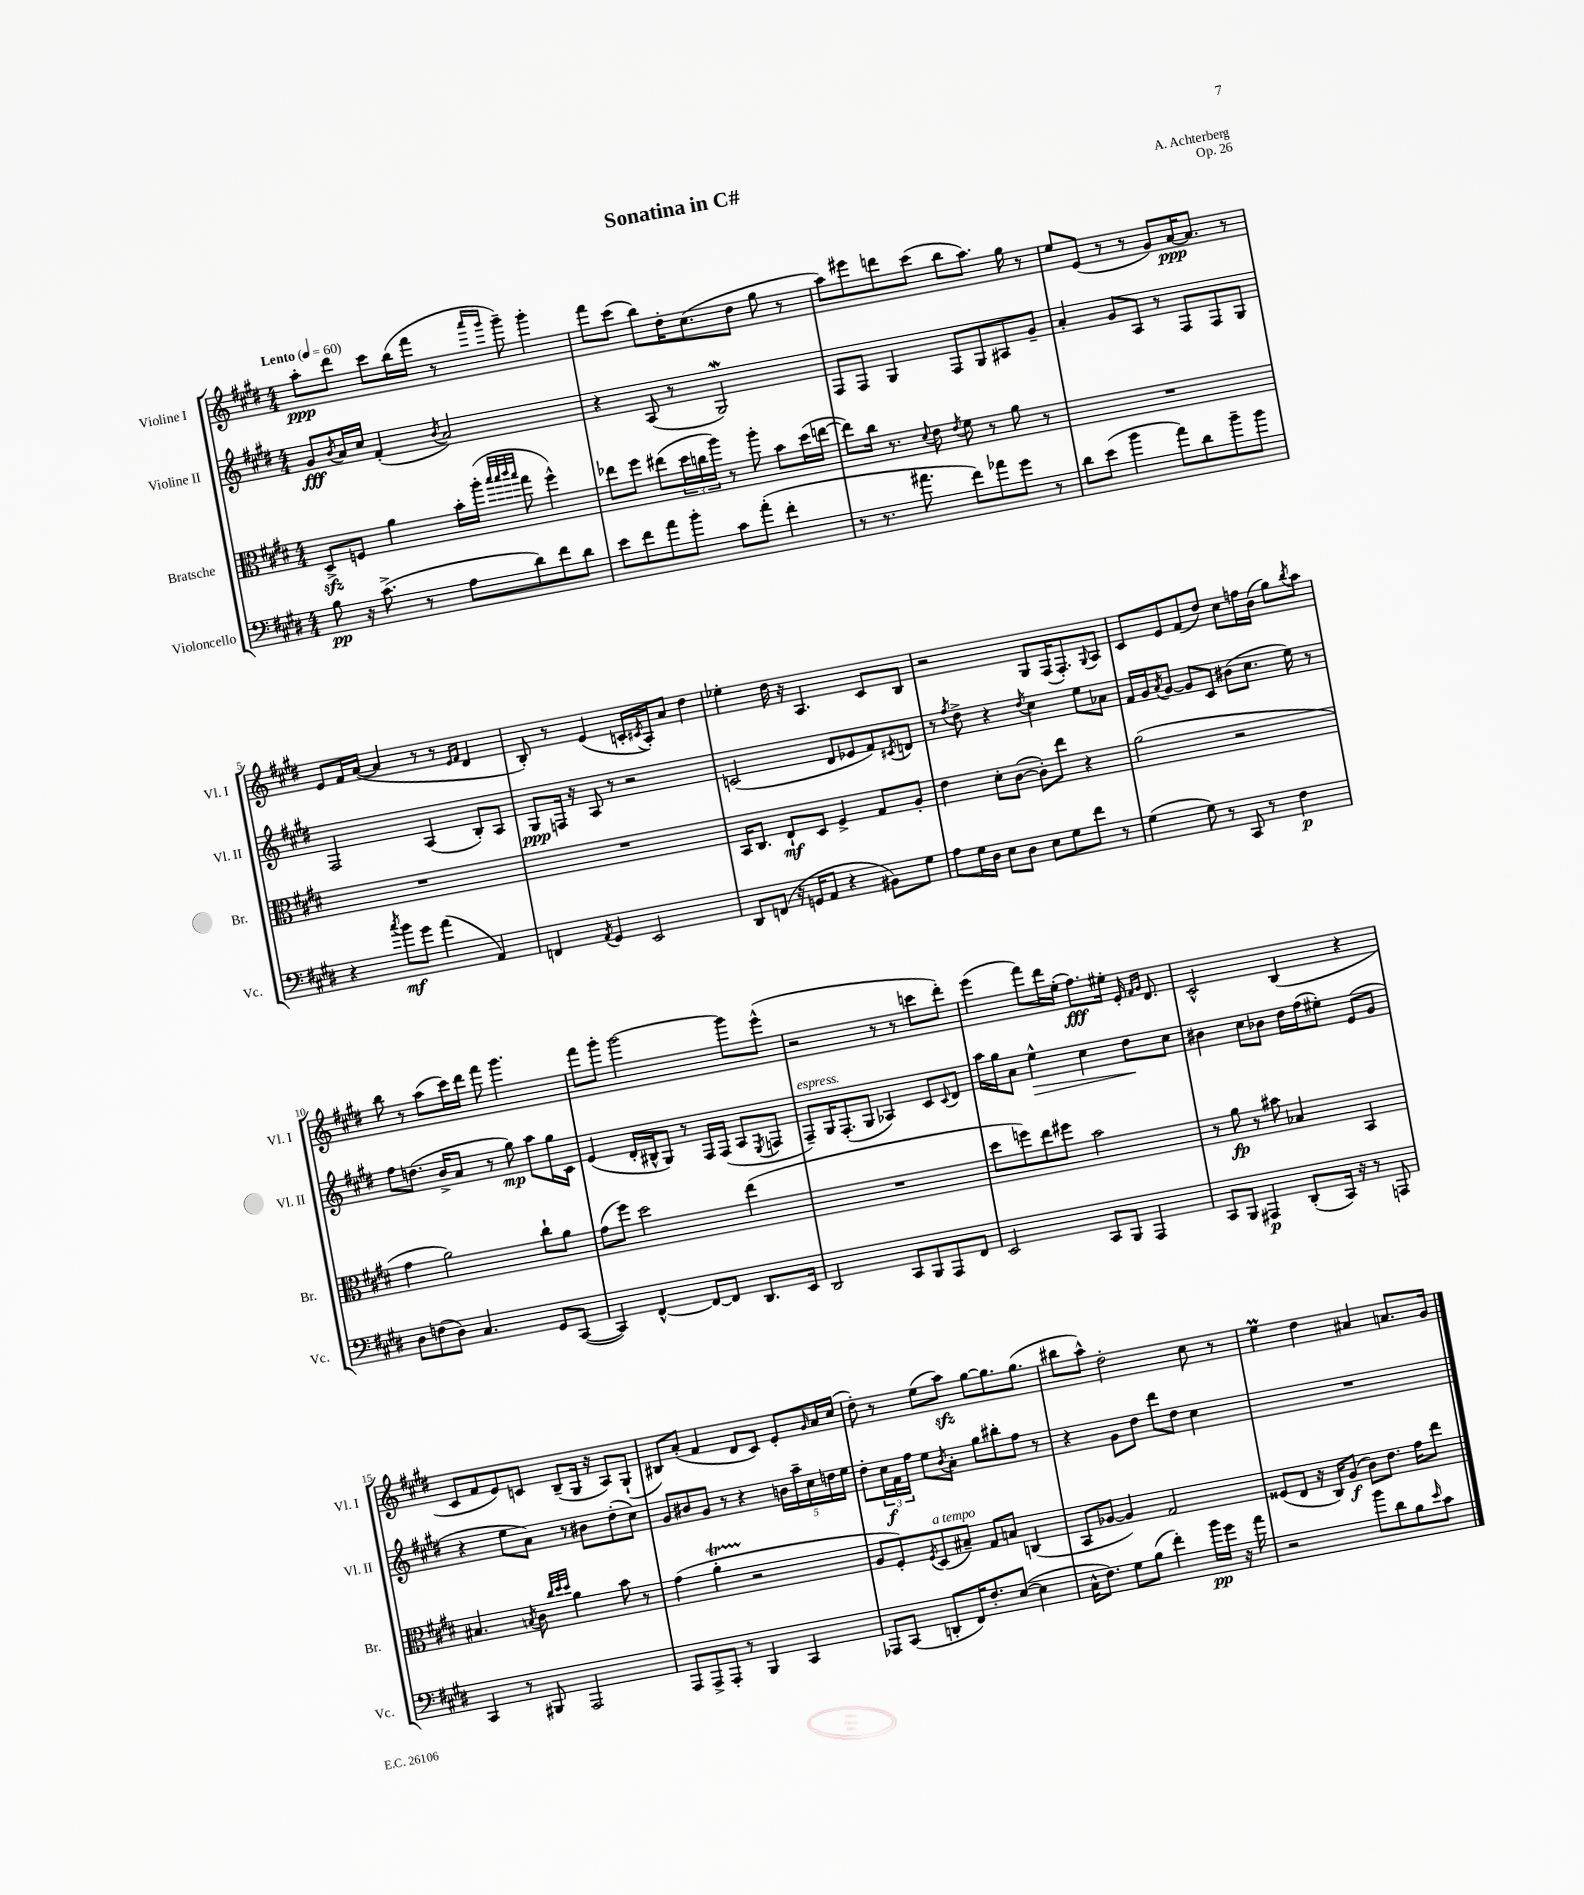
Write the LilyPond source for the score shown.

\header { title = "Sonatina in C#" composer = "A. Achterberg" opus = "Op. 26" }
<<
\new StaffGroup <<
\new Staff = "s0" \with { instrumentName = "Violine I" shortInstrumentName = "Vl. I" } {
    \clef treble \key e \major \numericTimeSignature \time 4/4 \tempo "Lento" 4 = 60
    a''8-.\ppp dis'''8 cis'''8 b''16( fis'''16 r8 \grace { a'''16 gis'''16 } gis'''8--) gis'''4-. |
    fis'''8 cis'''8( b''8) dis''16-. cis''8.( dis''8 gis''8 r8 |
    a''8) eis'''8 d'''8 cis'''8( b''8 a''8.) gis''16 r8 |
    e''8 e'8( r8 r8 gis'8) a'16~\ppp a'8. r8 |
    e'8 fis'16 a'16~( a'4 r8 r8 \grace { e'16 fis'16 } dis'4 |
    b8-.) r8 e'4( c'16-. \acciaccatura { cis'8 } a16-.) a'8 dis''4 |
    ees''4-. dis''16 r16 a4. cis'8 b8 |
    r2 gis8 fis16( fis8.-.) \appoggiatura { gis8 } a8 |
    cis'8 e'8 fis'8( dis''8) cis''8 f''16 b'16( gis''8) \acciaccatura { b''8 } a''8 |
    b''8 r8 a''8( cis'''16) dis'''16 fis'''8 gis'''4. |
    fis'''8 gis'''8-. gis'''2~ gis'''8 e'''8-^( |
    r2 r8 r8 c'''8 dis'''8-.) |
    e'''4( fis'''8) dis'''16 e''16-.( fis''8.\fff) eis''16-. e'16-. \grace { fis'16 gis'16 } dis'8. |
    cis'2-^ b4( r4 |
    cis'8 fis'8 e'8) c'8 b8--( gis16 r16 a8) gis8-!( |
    bis8) a'8-.( fis'4 dis'8 cis'8) e'8-. \grace { gis'16 } a'16 cis''16( |
    dis''8-.) r8 e''8( a''8\sfz) gis''8~ gis''8. gis''8.( |
    bis''8 a''8-^) dis''2-. cis''8 r8 |
    e''4\prall dis''4 ais'4 a'8. gis'16 \bar "|." |
}
\new Staff = "s1" \with { instrumentName = "Violine II" shortInstrumentName = "Vl. II" } {
    \clef treble \key e \major \numericTimeSignature \time 4/4
    gis'8\fff \acciaccatura { b'8 } a'16 cis''16 fis'4-.( \acciaccatura { b'8 } a'2) |
    r4 a8( r8 gis2\mordent) |
    fis8 fis8 gis4 fis8 gis8 ais8 gis'8-- |
    a'4-. gis'8 a8 r8 fis8 fis8 gis8 |
    fis2 a4( b8-.) a8 |
    gis8\ppp f16 r16 a8 r8 r2 |
    c'2( dis'8 ees'8 fis'8) \acciaccatura { cis'8 } d'8 |
    r8 \acciaccatura { fis''8 } dis''8-> r4 \acciaccatura { dis''8 } cis''4 e''8 aes'8 |
    fis'16 gis'16 \acciaccatura { a'8 } gis'8~ gis'8 cis'8 bis'8( cis''8. e''16) r8 |
    fis''8 d''8.( b'16-> a'8 r8 gis''8\mp) a''8 gis''16 cis'16 |
    e'4( dis'16-. bis16-^ gis8) r8 fis16 fis16( a8 \acciaccatura { e8 } f8 |
    fis8--^\markup { \italic "espress." }) gis16 fis8.-.( gis8 aes4) cis'8 \appoggiatura { cis'8 } dis'8 |
    a''16 gis''16 a'8 e''4-^\> cis''4 dis''8\! cis''8 |
    bis'4 cis''8 bes'8 dis''16 fis''16( eis''8-.) e'8( gis'8 |
    r4 e''8 a'8) r8 bis'8 dis''8-.( cis''8) |
    gis'8 bis'8 gis'8 r8 r4 \tuplet 5/4 { b'16 a''16-- cis''16 d''16 e''16 } |
    dis''8-. \tuplet 3/2 { cis''16\f fis'16 fis''16 } e''8 \acciaccatura { b'8 } a'8-. gis''8 bis''8-. fis''8 r8 |
    r4 gis'8 dis''8 dis'''8 dis''8 cis''4 |
    R1 \bar "|." |
}
\new Staff = "s2" \with { instrumentName = "Bratsche" shortInstrumentName = "Br." } {
    \clef alto \key e \major \numericTimeSignature \time 4/4
    dis8->\sfz f8 a'4 b'16-. a''16-.( \grace { b''32 b''32 cis'''32 b''32 } gis''8 fis''4-^) |
    ees''8 fis''8 eis''8( \tuplet 3/2 { dis''16 c''16 a''16) } r8 a''8-. b'8 dis''16( e''16~ |
    e''8) cis''16 r8. \appoggiatura { dis'8 } e'8 \acciaccatura { e'8 } fis'8 r8 a'8 r8 |
    R1 |
    R1 |
    R1 |
    b,16 cis8. e8-!\mf dis8 fis4-> gis8 a8-. |
    e'4 dis'8-. cis'8~( cis'8-.) e''8 r4 |
    a'2( r2 |
    gis'4 a'2) cis''8-! a'8 |
    gis'8( fis''8) dis''2 e''4( |
    R1 |
    dis''8 f''8) e''8 fis''8 b'2 |
    r8 a'8\fp r8 bis'8 bes4 b,4 |
    bis4. \acciaccatura { b8 } cis'8 \grace { cis''32 dis''32 dis''32 } a'4 b'8 r8 |
    gis'4( a'4-.\startTrillSpan r2\stopTrillSpan |
    a8 fis8-.) \acciaccatura { fis8 } dis8^\markup { \italic "a tempo" }( bis8--) gis8 b8 c4( |
    b,8 aes8~ aes4) gis2 |
    fisis8( e8 r16 cis16) a8\f( cis'8) e'8. gis'16 e''8 \bar "|." |
}
\new Staff = "s3" \with { instrumentName = "Violoncello" shortInstrumentName = "Vc." } {
    \clef bass \key e \major \numericTimeSignature \time 4/4
    b8\pp r16 cis'8.->( r8 a8 dis'8) fis'8 dis'8 |
    e'8 fis'8 a'8 b'8-. cis'8 a'8-.( fis'4-. |
    r8 r8. ais'8. fis'8) aes'8 gis'8 r8 |
    dis'8 e'8( b'4 a'8) dis'8 b'8-- b'8 |
    r4 \acciaccatura { cis''8 } b'8\mf gis'8 a'4( a,4) |
    f,4 \acciaccatura { a,8 } gis,4 e,2 |
    dis,8 f,8( r16 g,16 a,8 r4 bis,8) gis8 |
    a8 gis16 dis16 e8 dis8 e8 gis8 fis'8 r8 |
    gis4( gis8) r8 cis,8 r8 fis4\p |
    dis8 f8( dis8) cis4. gis,8 cis,8~( |
    cis,4) fis,4~-^ fis,8~ fis,8 dis,8. e,16 |
    dis,2 cis,8 b,,8 a,,8 fis,8 |
    e,2 cis,8 b,,8 a,,4 |
    cis,8 b,,8 ais,,4\p dis,8-.( cis,16) r16 r8 a,,8 |
    cis,4 r8 bis,,8 a,,2 |
    a,,8 a,,8-> a,,8-. r8 b,,4 cis,4 |
    aes,,8 cis,8( d,8-. fis,16) fis8.-. e8~( e4 |
    cis16-^ fis8.) gis8 b8( fis'4-.) b'16\pp gis'16 r16 a'16 |
    r2 b'8 dis'8 b8 \grace { e'16 } cis'8 \bar "|." |
}
>>
>>
